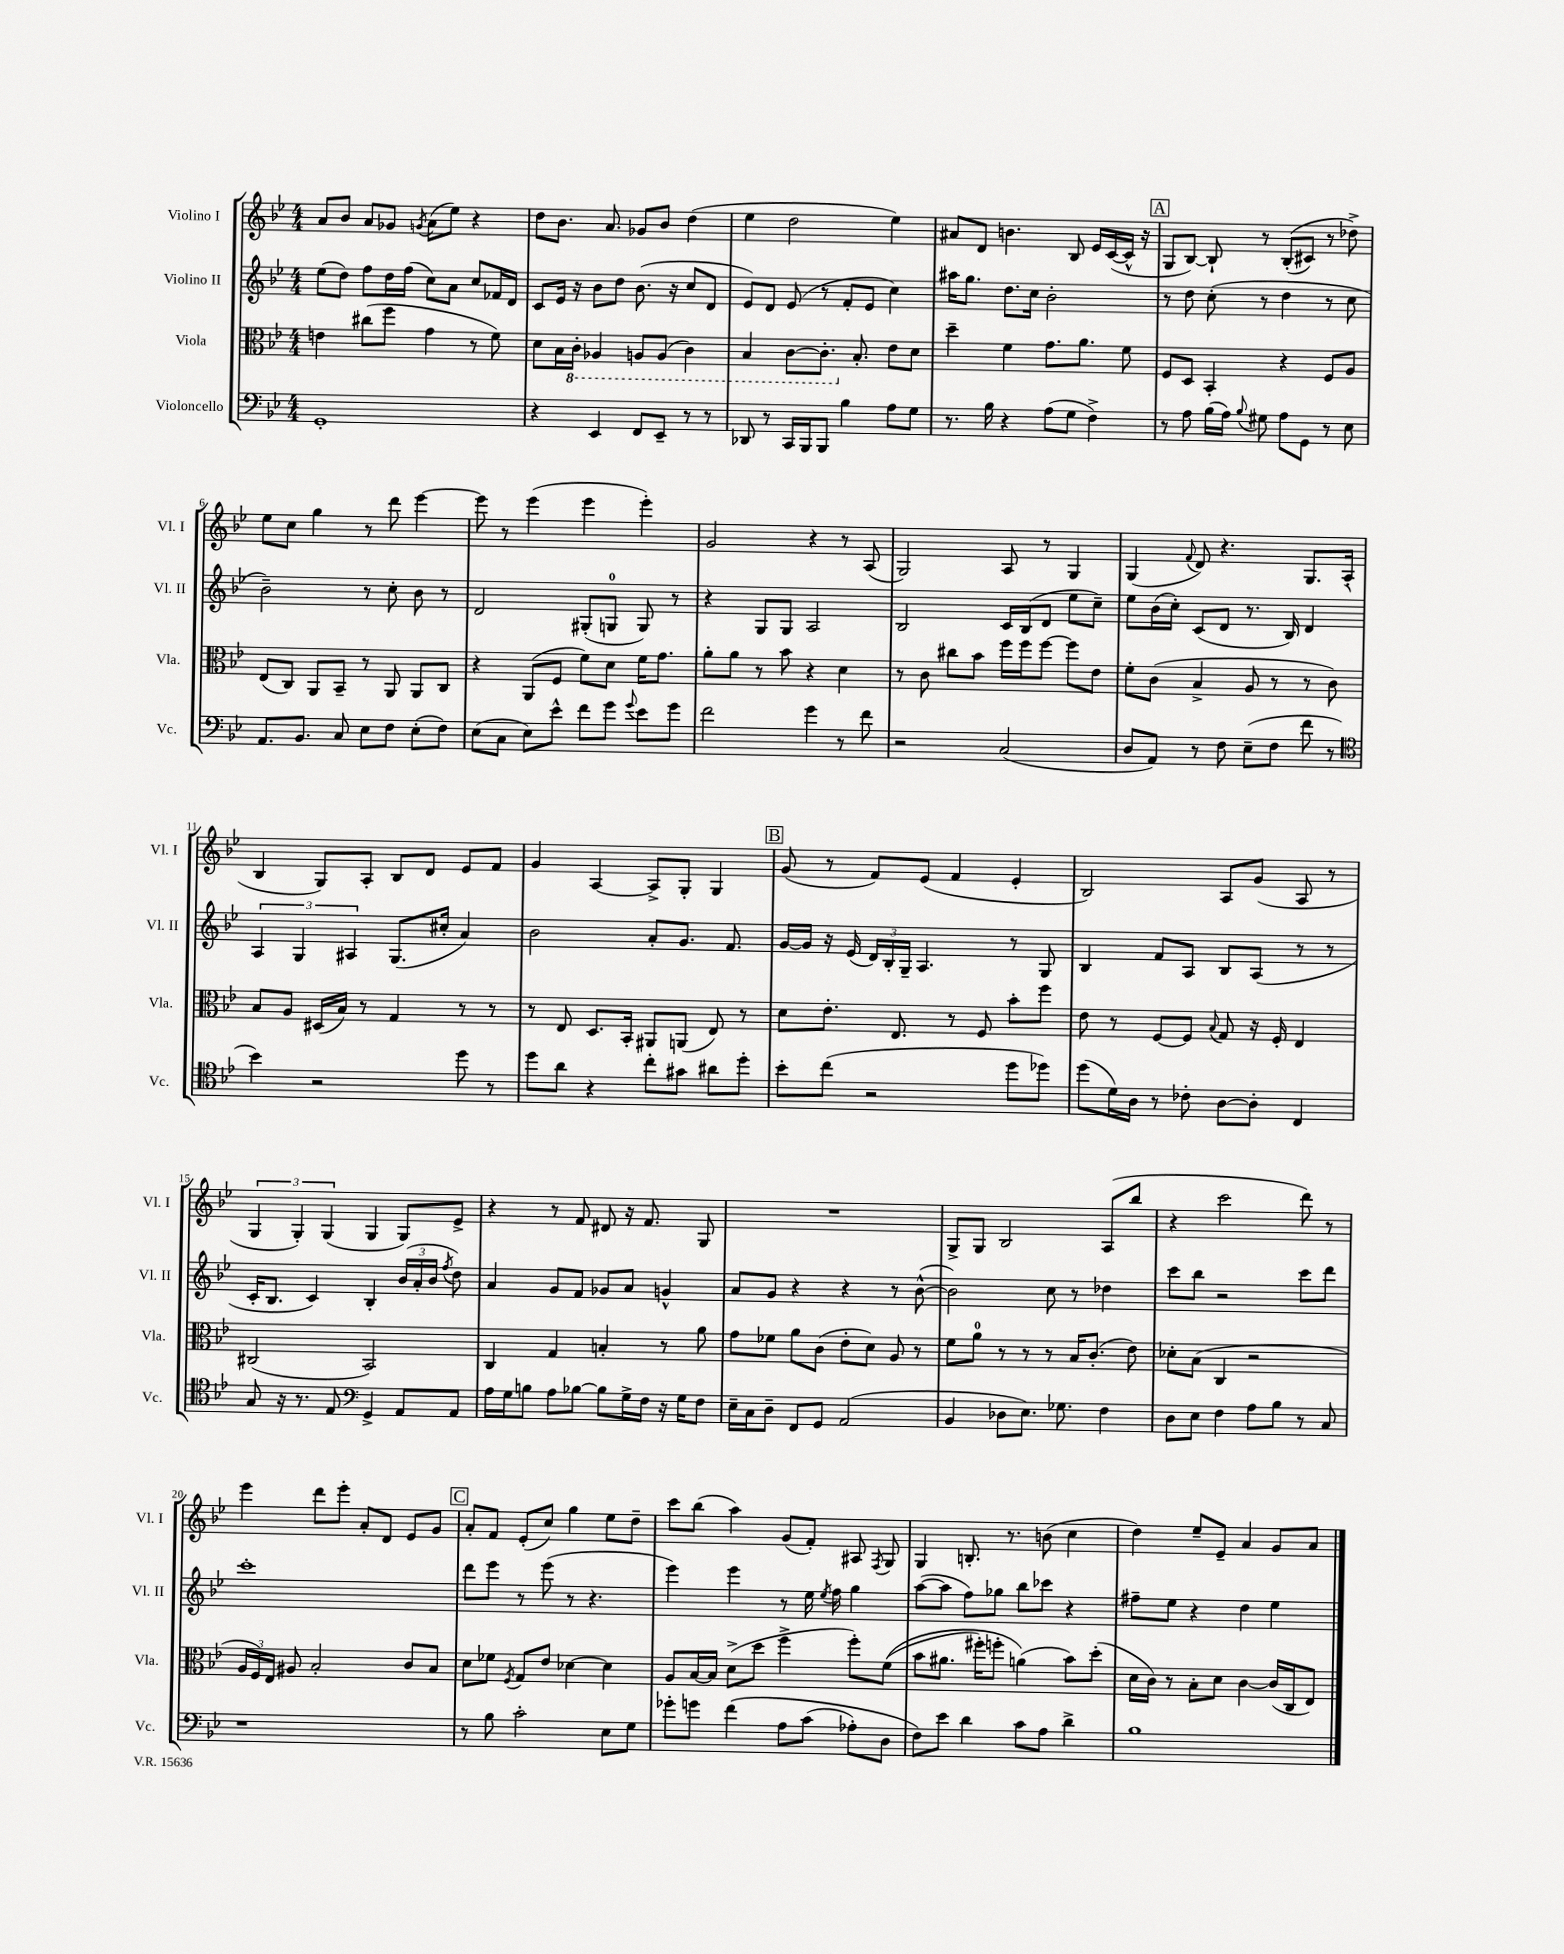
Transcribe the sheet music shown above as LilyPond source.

<<
\new StaffGroup <<
\new Staff = "s0" \with { instrumentName = "Violino I" shortInstrumentName = "Vl. I" } {
    \clef treble \key bes \major \numericTimeSignature \time 4/4
    \autoBeamOff a'8[ bes'8] a'8[ ges'8] \acciaccatura { g'8 } a'8[( ees''8]) r4 |
    d''8[ bes'8.] a'8. ges'8[ bes'8] d''4( |
    ees''4 d''2 ees''4) |
    ais'8[ d'8] b'4. bes8 ees'16[ c'16~( c'16]-^ r16 |
    \mark \markup { \box "A" } g8[ bes8]~) bes8-! r8 bes8[-.(\( cis'8]) r8 des''8->\) |
    ees''8[ c''8] g''4 r8 d'''8 ees'''4~ |
    ees'''8 r8 ees'''4( ees'''4 ees'''4-.) |
    g'2 r4 r8 a8( |
    g2) a8 r8 g4 |
    g4( \appoggiatura { f'8 } d'8) r4. g8.[ a16]-.( |
    bes4 g8[) a8]-. bes8[ d'8] ees'8[ f'8] |
    g'4 a4~ a8[-> g8]-. g4 |
    \mark \markup { \box "B" } g'8( r8 f'8[) ees'8]( f'4 ees'4-. |
    bes2) a8[ g'8]( a8 r8 |
    \tuplet 3/2 { g4 g4-.) g4( } g4 g8[) ees'8]-> |
    r4 r8 f'8 dis'8 r16 f'8. g8 |
    R1 |
    g8[-> g8] bes2 a8[( bes''8] |
    r4 c'''2 d'''8) r8 |
    ees'''4 d'''8[ ees'''8]-. a'8[-. d'8] ees'8[ g'8] |
    \mark \markup { \box "C" } a'8[-. f'8] ees'8[-.( c''8]) g''4 ees''8[ d''8]-- |
    c'''8[ bes''8]( a''4) g'8[( f'8]-.) ais8 \acciaccatura { f8 } g8 |
    g4 b8.-. r8. b'8( c''4 |
    d''4) ees''8[-- ees'8]-- a'4 g'8[ a'8] \bar "|." |
}
\new Staff = "s1" \with { instrumentName = "Violino II" shortInstrumentName = "Vl. II" } {
    \clef treble \key bes \major \numericTimeSignature \time 4/4
    \autoBeamOff ees''8[( d''8]) f''8[ d''16 f''16]( c''8[) a'8] c''8[ fes'16 d'16] |
    c'8[ ees'16] r16 bes'8[ d''8] bes'8.( r16 c''8[ d'8] |
    ees'8[) d'8] ees'8( r8 f'8[-. ees'8] c''4) |
    ais''16[ g''8.] d''8.[ c''16] bes'2-. |
    \mark \markup { \box "A" } r8 d''8 c''8-.( r8 d''4 r8 c''8 |
    bes'2--) r8 c''8-. bes'8 r8 |
    d'2 gis8[-.( g8]-0 g8) r8 |
    r4 g8[ g8] a2 |
    bes2 c'16[ bes16( d'8] ees''8[ c''8]--) |
    ees''8[ bes'16( c''16]-.) c'8[( d'8] r8. bes16) d'4 |
    \tuplet 3/2 { a4 g4 ais4 } g8.[( cis''16]-. a'4) |
    bes'2 a'8[-. g'8.] f'8. |
    \mark \markup { \box "B" } g'16[~ g'16] r16 ees'16( \tuplet 3/2 { d'16[) bes16-. g16]-- } a4. r8 g8 |
    bes4 f'8[ a8] bes8[ a8]( r8 r8 |
    c'16[-. bes8.] c'4) bes4-. \tuplet 3/2 { bes'16[( a'16-. bes'16] } \acciaccatura { f''8 } d''8) |
    a'4 g'8[ f'8] ges'8[ a'8] g'4-^ |
    a'8[ g'8] r4 r4 r8 bes'8~-^( |
    bes'2) c''8 r8 des''4 |
    c'''8[ bes''8] r2 c'''8[ d'''8] |
    c'''1-. |
    \mark \markup { \box "C" } d'''8[ ees'''8] r8 ees'''8( r8 r4. |
    ees'''4) ees'''4 r8 ees''16 \acciaccatura { ees''8 } f''16 g''4 |
    a''8[~( a''8] f''8[) ges''8] bes''8[ ces'''8] r4 |
    fis''8[-- ees''8] r4 d''4 ees''4 \bar "|." |
}
\new Staff = "s2" \with { instrumentName = "Viola" shortInstrumentName = "Vla." } {
    \clef alto \key bes \major \numericTimeSignature \time 4/4
    \autoBeamOff e'4 cis''8[( f''8] g'4 r8 f'8) |
    d'8[ bes16 \ottava #-1 c16]-. aes,4 a,8[ a,8]( c4) |
    bes,4 c8[~ c8.]-. \ottava #0 bes8.-. ees'8[ d'8] |
    d''4-- f'4 g'8.[ a'8.] f'8 |
    \mark \markup { \box "A" } f8[ d8] bes,4-. r4 f8[ a8] |
    ees8[( c8]) a,8[ bes,8]-- r8 a,8 a,8[ c8] |
    r4 a,8[( f8] f'8[) d'8] f'16[ g'8.] |
    a'8[-. a'8] r8 bes'8 r4 d'4 |
    r8 c'8 cis''8[ bes'8] f''16[ f''16 f''8]~ f''8[ ees'8] |
    f'8[-. c'8]( bes4-> a8 r8 r8 c'8) |
    bes8[ a8] dis16[( bes16]) r8 g4 r8 r8 |
    r8 ees8 d8.[ bes,16]-. ais,8[ a,8]( ees8) r8 |
    \mark \markup { \box "B" } d'8[ ees'8.]-. ees8. r8 f8 bes'8[-. f''8] |
    ees'8 r8 f8[~ f8] \appoggiatura { bes8 } g8 r16 f16-. ees4 |
    cis2( bes,2) |
    c4 g4 b4-. r8 a'8 |
    g'8[ fes'8] a'8[ c'8]( ees'8[-. d'8]) a8 r8 |
    f'8[ a'8]-0 r8 r8 r8 bes16[ c'8.]-.( ees'8) |
    des'8[-. bes8]( c4 r2 |
    \tuplet 3/2 { a16[ f16) ees16] } ais8 bes2-. c'8[ bes8] |
    \mark \markup { \box "C" } d'8[ fes'8] \acciaccatura { f8 } g8[ ees'8] des'4~ des'4 |
    a8[ bes16~ bes16] d'8[->( d''8] f''4-> f''8[-.) f'8](\( |
    bes'8[ ais'8.] fis''16[-.) f''8]-. a'4(\) bes'8[) d''8]-.( |
    d'16[ c'16]) r8 bes8[-. d'8] c'4~ c'16[( c16 ees8]) \bar "|." |
}
\new Staff = "s3" \with { instrumentName = "Violoncello" shortInstrumentName = "Vc." } {
    \clef bass \key bes \major \numericTimeSignature \time 4/4
    \autoBeamOff g,1-. |
    r4 ees,4 f,8[ ees,8]-- r8 r8 |
    des,8 r8 c,16[ bes,,16 bes,,8] bes4 a8[ g8] |
    r8. bes16 r4 a8[( g8] f4->) |
    \mark \markup { \box "A" } r8 a8 bes16[( a16]) \appoggiatura { bes8 } gis8 a8[ g,8] r8 ees8 |
    a,8.[ bes,8.] c8 ees8[ f8] ees8[-.( f8]) |
    ees8[( c8] ees8[) ees'8]-^ f'8[ g'8] \appoggiatura { g'8 } ees'8[ g'8] |
    f'2 g'4 r8 f'8 |
    r2 c2( |
    d8[ a,8]) r8 f8 ees8[--( f8] f'8 r8 |
    \clef tenor bes'4) r2 d''8 r8 |
    d''8[ a'8] r4 c''8[-. gis'8] ais'8[ d''8]-. |
    \mark \markup { \box "B" } bes'8[-. c''8]( r2 d''8[ des''8]) |
    d''8[( d'16) a16] r8 ces'8-. a8[~ a8]-. c4 |
    g8 r16 r8. ees8 \clef bass g,4-> a,8[ a,8] |
    a16[ g16 b8] a8[ bes8]~ bes8[ g16-> f16] r16 g16[ f8] |
    ees16[-- c16 d8]-- f,8[ g,8] a,2( |
    bes,4 des8[ ees8.]) ges8. f4 |
    d8[ ees8] f4 a8[ bes8] r8 c8 |
    r1 |
    \mark \markup { \box "C" } r8 bes8 c'2-. ees8[ g8] |
    ges'8[-. g'8] f'4\( a8[ c'8]( aes8[-.) d8] |
    f8[\) ees'8] d'4 c'8[ a8] d'4-> |
    bes1 \bar "|." |
}
>>
>>
